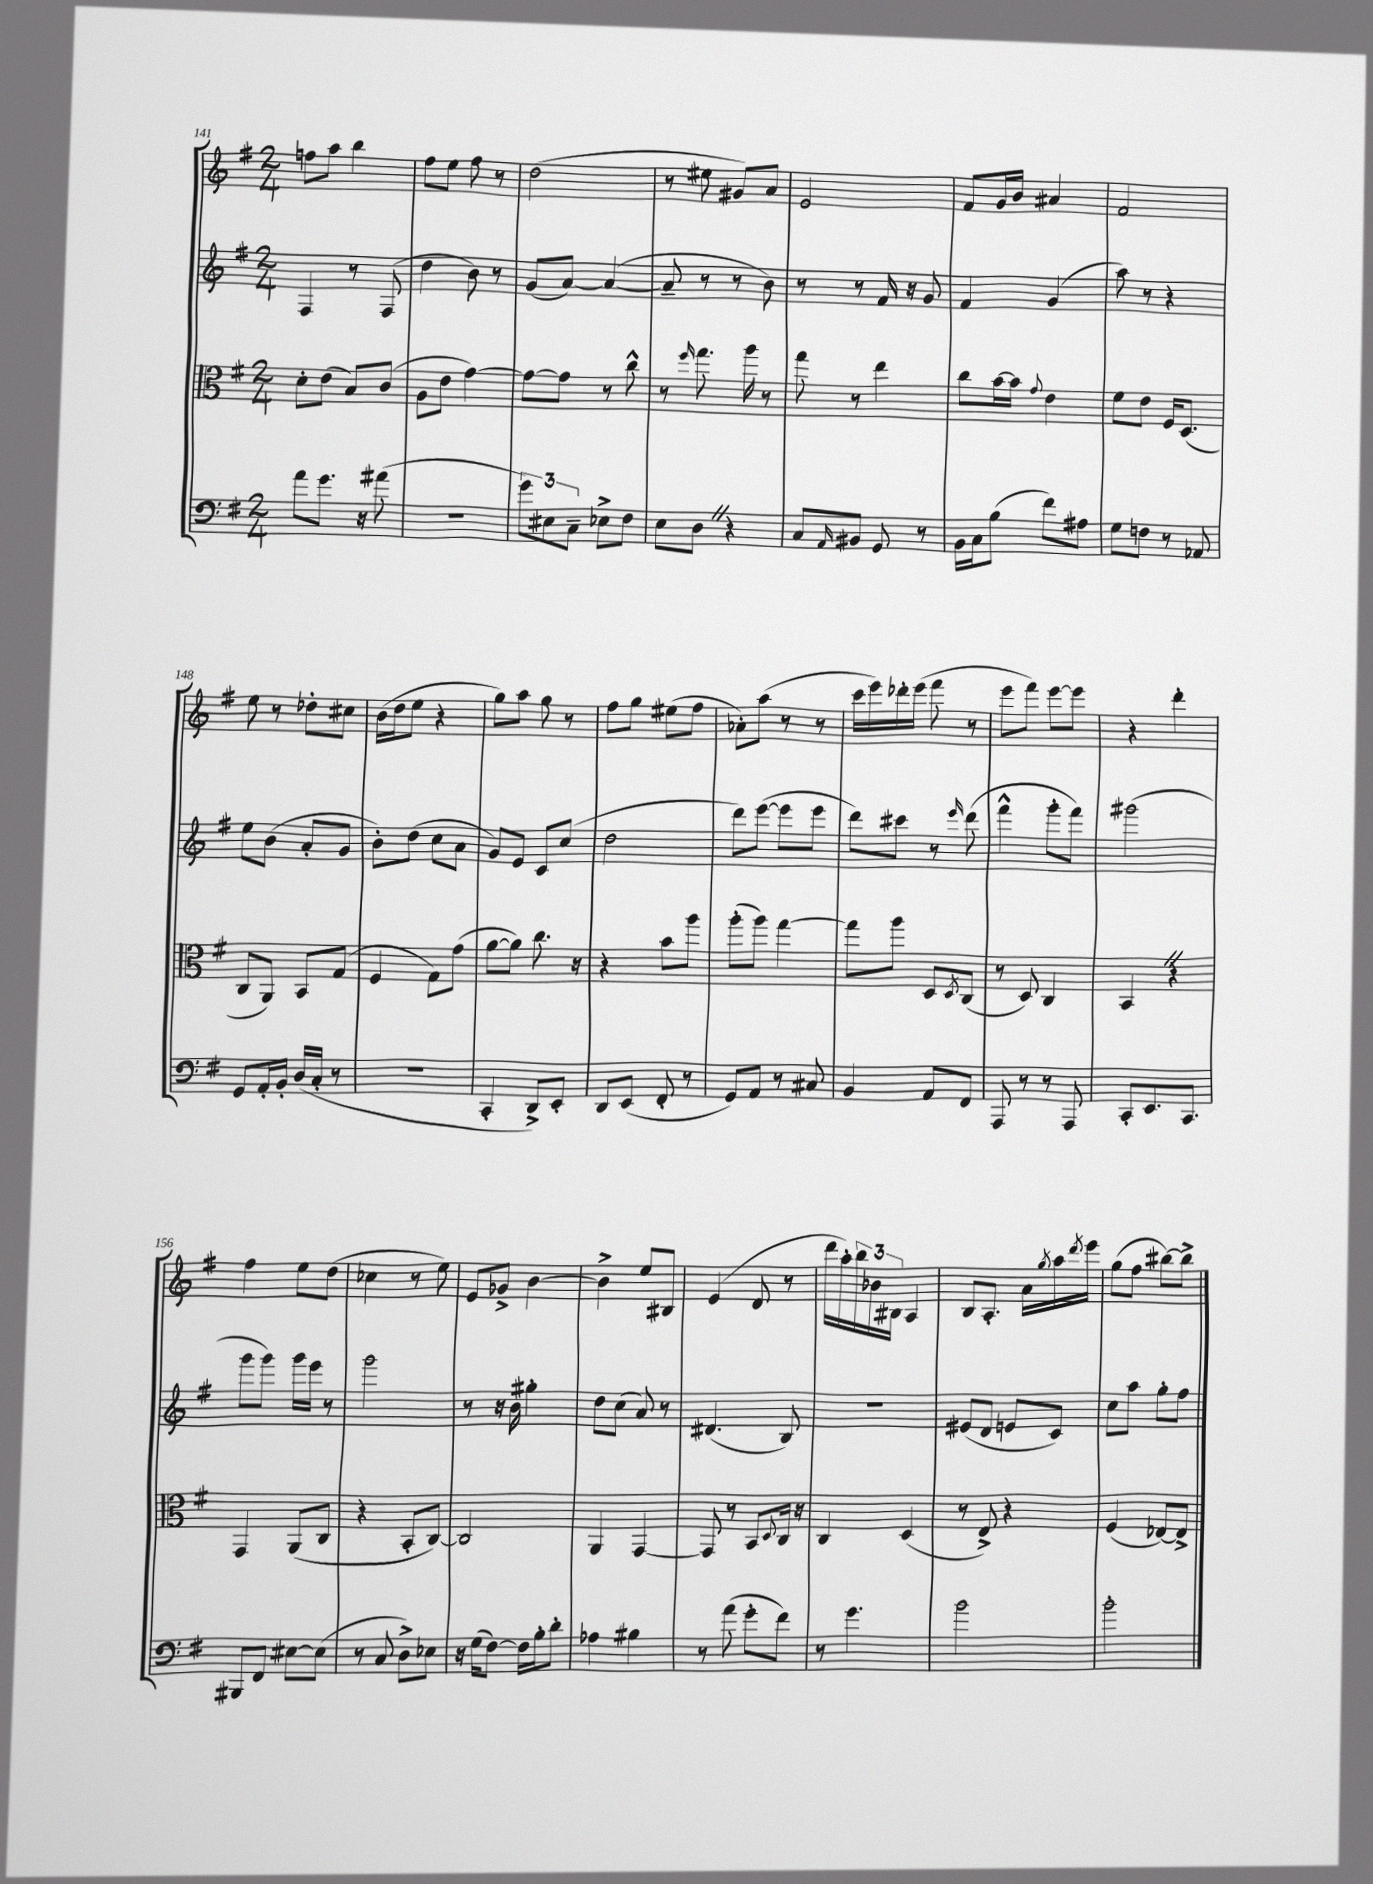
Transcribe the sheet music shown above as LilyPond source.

<<
\new StaffGroup <<
\new Staff = "s0" {
    \clef treble \key g \major \numericTimeSignature \time 2/4
    f''8 a''8 b''4 |
    fis''8 e''8 fis''8 r8 |
    d''2( |
    r8 eis''8 gis'8) a'8 |
    e'2 |
    fis'8 g'16 b'16 ais'4 |
    fis'2 |
    e''8 r8 des''8-. cis''8 |
    b'16( d''16 e''8 r4 |
    g''8) a''8 g''8 r8 |
    fis''8 g''8 eis''8( fis''8 |
    aes'8-.) a''8( r8 r8 |
    c'''16 e'''16) des'''16-. e'''16( fis'''8 r8 |
    e'''8 fis'''8) e'''8~ e'''8 |
    r4 d'''4-. |
    fis''4 e''8 d''8( |
    ces''4 r8 e''8) |
    e'8 ges'8-> b'4~ |
    b'4-> e''8 bis8 |
    e'4( d'8 r8 |
    d'''16 a''16-.) \tuplet 3/2 { b''16 bes'16 bis16 } a4 |
    b8 a8.-. a'16 \acciaccatura { g''8 } a''16 \acciaccatura { d'''8 } e'''16 |
    g''8( fis''8 bis''8~) bis''8-> \bar "|." |
}
\new Staff = "s1" {
    \clef treble \key g \major \numericTimeSignature \time 2/4
    fis4 r8 fis8( |
    d''4 b'8) r8 |
    g'8( a'8~) a'4~( |
    a'8-- r8 r8 b'8) |
    r8 r8 fis'16 r16 g'8 |
    fis'4 g'4( |
    a''8) r8 r4 |
    e''8 b'8( a'8-. g'8 |
    b'8-.) d''8( c''8 a'8 |
    g'8) e'8 c'8 c''8( |
    d''2 |
    d'''8) e'''8~( e'''8 e'''8 |
    d'''8) cis'''8 r8 \grace { e'''16 } d'''8( |
    fis'''4-^ g'''8-. fis'''8) |
    gis'''2( |
    g'''8 g'''8) g'''16 e'''16 r8 |
    g'''2 |
    r8 r16 b'16 gis''4-. |
    d''8 c''8( a'8) r8 |
    dis'4.( b8) |
    r2 |
    eis'8( d'8 e'8 c'8) |
    c''8 a''8 g''8-. fis''8 \bar "|." |
}
\new Staff = "s2" {
    \clef alto \key g \major \numericTimeSignature \time 2/4
    d'8-. e'8( b8) c'8( |
    a8 e'8 g'4~) |
    g'8~ g'8 r8 c''8-^ |
    r8 \grace { fis''16 } g''8. a''16 r8 |
    g''8 r8 e''4 |
    c''8 b'16~ b'16 \appoggiatura { g'8 } e'4 |
    fis'8 e'8 fis16 d8.( |
    c8 a,8) b,8 g8( |
    fis4 g8) g'8( |
    a'8~ a'8) c''8. r16 |
    r4 b'8 a''8 |
    a''8-.( a''8) g''4~ |
    g''8 a''8 d8 \acciaccatura { d8 } c8( |
    r8 d8) c4 |
    b,4 \once \override BreathingSign.text = \markup { \musicglyph "scripts.caesura.straight" } \breathe r4 |
    g,4 a,8( c8 |
    r4 b,8-. c8~) |
    c2 |
    a,4 g,4~ |
    g,8 r8 b,8 \appoggiatura { d8 } c16 r16 |
    c4 d4( |
    r8 e8->) r4 |
    fis4( ees8~) ees8-> \bar "|." |
}
\new Staff = "s3" {
    \clef bass \key g \major \numericTimeSignature \time 2/4
    a'8 g'8. r16 ais'8( |
    R2 |
    \tuplet 3/2 { g'8) eis8 c8-- } ees8-> fis8 |
    e8 d8 \once \override BreathingSign.text = \markup { \musicglyph "scripts.caesura.straight" } \breathe r4 |
    c8 \grace { a,16 } bis,8 g,8 r8 |
    b,16 c16 b8( fis'8) ais8 |
    g8 f8 r8 aes,8 |
    g,8 a,16-. b,16-. d16( c16-. r8 |
    R2 |
    c,4-. d,8->) e,8-. |
    d,8 e,8( fis,8-. r8 |
    g,8) a,8 r8 cis8 |
    b,4 a,8 fis,8 |
    a,,8 r8 r8 a,,8 |
    c,8-. e,8. c,8. |
    bis,,8 fis,8 eis8~ eis8( |
    r8 c8 d8->) ees8 |
    r16 g16( fis8~) fis16 b16-. d'8-. |
    aes4 bis4 |
    r8 a'8( g'8-. fis'8) |
    r8 g'4. |
    b'2 |
    b'2-. \bar "|." |
}
>>
>>
\layout { \context { \Score currentBarNumber = #141 } }
